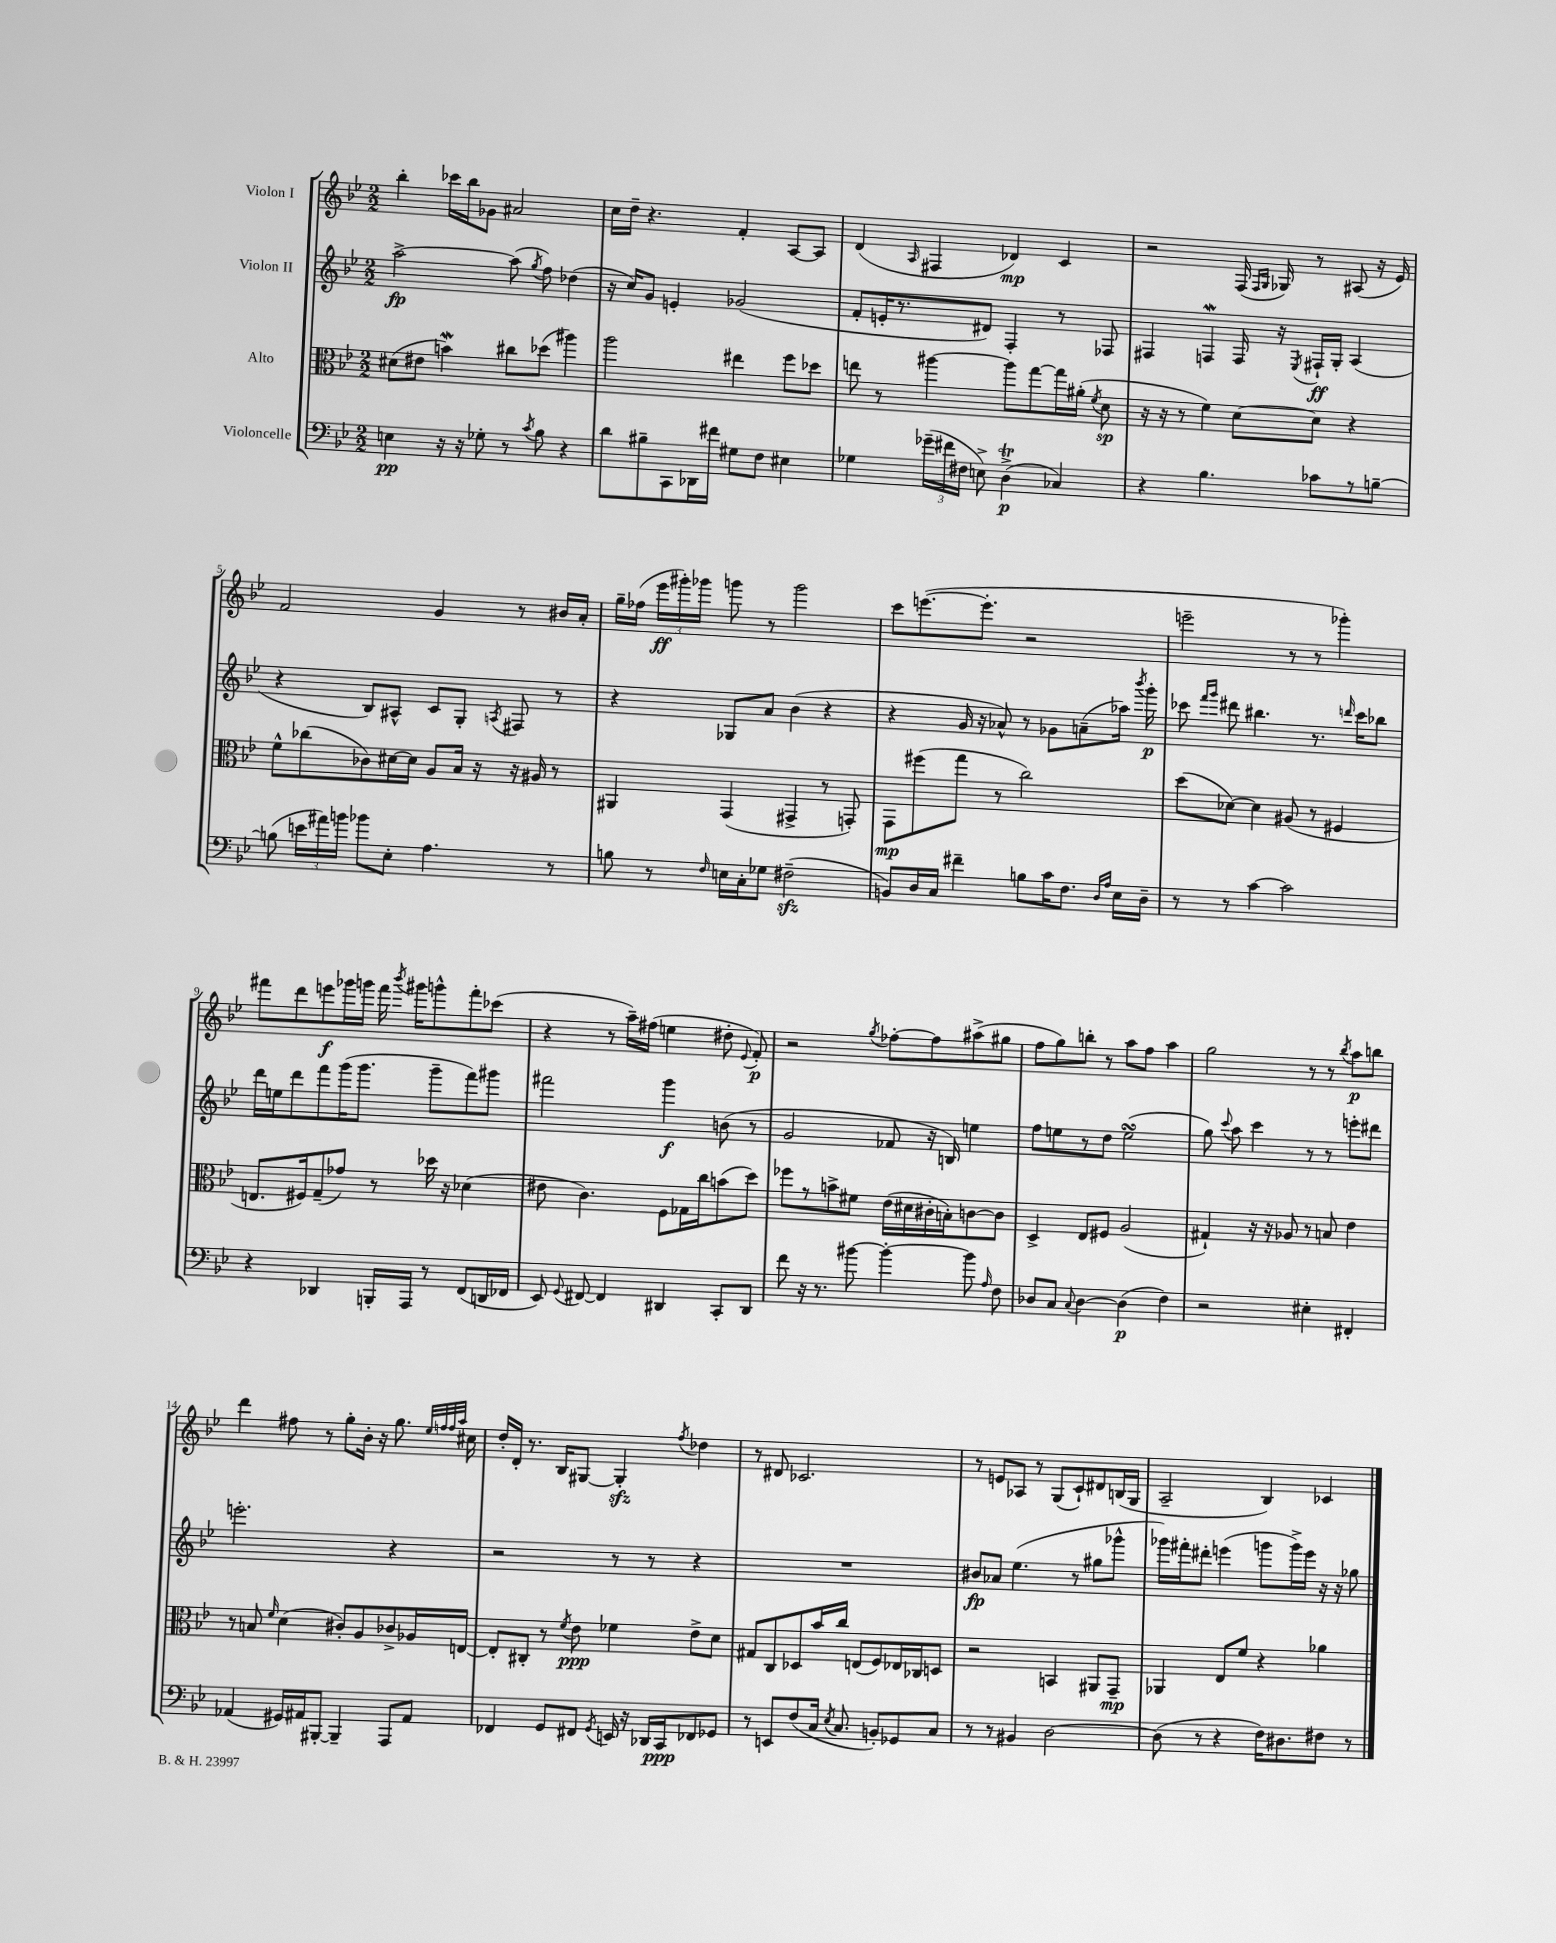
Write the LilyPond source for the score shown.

<<
\new StaffGroup <<
\new Staff = "s0" \with { instrumentName = "Violon I" } {
    \clef treble \key bes \major \numericTimeSignature \time 2/2
    \autoBeamOff bes''4-. ces'''16[ bes''16 ges'8] ais'2 |
    c''16[ d''16]-- r4. f'4-. a8[~ a8] |
    d'4( \grace { a16 } fis4 des'4\mp) c'4 |
    r2 f16( \grace { f16[ g16] } ges16) r8 ais8( r16 ees'16) |
    f'2 g'4 r8 bis'16[ a'16]-. |
    g''16[-- fes''16]( \tuplet 3/2 { ees'''16[\ff gis'''16-.) ges'''16] } g'''8 r8 g'''2 |
    c'''8[ e'''8.~( e'''8.]-. r2 |
    e'''2-- r8 r8 ges'''4-.) |
    fis'''8[ d'''8 e'''8\f ges'''16 g'''16] fis'''16 \acciaccatura { bes'''8 } gis'''16[ g'''8-^ fis'''8-. ces'''8]( |
    r4 r8 a''16[--) fis''16]( e''4 dis''8-. \appoggiatura { ees'8 } f'8-.\p) |
    r2 \acciaccatura { g''8 } fes''8[~-. fes''8 ais''8->( gis''8] |
    f''8[ g''8) b''8]-. r8 a''8[ f''8] a''4 |
    g''2 r8 r8 \acciaccatura { bes''8 } a''8[\p b''8] |
    d'''4 fis''8 r8 g''8[-. bes'16]-. r16 g''8. \grace { ees''32[ f''32 f''32 a''32] } cis''16 |
    d''16[-. d'16]-. r8. bes16[ gis8]~ gis4-.\sfz \acciaccatura { f''8 } des''4 |
    r8 dis'8 ces'2. |
    r8 e'8[ aes8] r8 g8[( c'8-!) dis'8 b16( g16] |
    a2-- bes4) ces'4 \bar "|." |
}
\new Staff = "s1" \with { instrumentName = "Violon II" } {
    \clef treble \key bes \major \numericTimeSignature \time 2/2
    \autoBeamOff a''2~->\fp a''8( \acciaccatura { g''8 } f''8) des''4( |
    r16 c''16[) g'8] e'4-. ges'2( |
    f'8[-. e'16-. r8. dis'8]) f4-. r8 fes8 |
    fis4 f4\mordent f16 r16 \acciaccatura { ees8 } fis16[-!\ff g16]-. a4( |
    r4 bes8[) ais8]-^ c'8[ g8]-. \acciaccatura { a8 } fis8 r8 |
    r4 ges8[ a'8] bes'4( r4 |
    r4 g'16 r16 aes'8-^) r8 ges'8[ a'8--( aes''16]) \acciaccatura { bes'''8 } g'''16-.\p |
    ces'''8 \grace { f'''16[ g'''16] } dis'''8 bis''4. r8. \grace { d'''16 } ces'''16[ bes''8] |
    d'''16[ e''16 d'''8 f'''8 g'''16( g'''8.] g'''8[-- f'''8) gis'''8] |
    fis'''2 g'''4\f b'8( r8 |
    g'2 fes'8 r16 b16) e''4 |
    f''8[ e''8 r8 d''8] e''2\turn( |
    g''8) \appoggiatura { c'''8 } a''8 c'''4 r8 r8 e'''8[-. dis'''8] |
    e'''2.-. r4 |
    r2 r8 r8 r4 |
    R1 |
    bis'8[\fp aes'8] ees''4.( r8 gis''8[ ges'''8]-^ |
    ges'''16[) fis'''16-. dis'''8]-. e'''4( g'''8[ g'''16->) e'''16] r16 r16 ges''8 \bar "|." |
}
\new Staff = "s2" \with { instrumentName = "Alto" } {
    \clef alto \key bes \major \numericTimeSignature \time 2/2
    \autoBeamOff dis'8[( eis'8] b'4\mordent) cis''8[ des''8]( ais''4) |
    a''2 eis''4 f''8[ des''8] |
    e''8 r8 ais''4~ ais''8[ g''8~ g''16 ais'16]-.( \acciaccatura { f'8 } d'8\sp |
    r16 r16 r8 f'4) d'8[~ d'8] r4 |
    f'8[-^ ces''8( ces'8) dis'16~ dis'16] a8[ bes16] r16 r16 ais16 r8 |
    ais,4 g,4( gis,4-> r8 g,8-.) |
    g,8[\mp fis''8( g''8] r8 c''2) |
    d''8[( des'8]~) des'4 ais8( r8 fis4 |
    e8.[ fis16) g8--( ges'8]) r8 des''16 r16 des'4( |
    eis'8 c'4.) f8[ ges16 c''16 b'8( d''8]) |
    fes''8[ r8 b'8-> fis'8] ees'16[( dis'16 cis'16-. b16-.) c'8~ c'8] |
    d4-> ees8[ fis8] a2( |
    gis4-!) r16 r16 aes8 r8 b8 ees'4 |
    r8 b8 \grace { f'16 } d'4( cis'8[-.) a8 ces'8-> aes16 e16]~ |
    e8[-. cis8]-. r8 \acciaccatura { f'8 } ees'8\ppp fes'4 ees'8[-> d'8] |
    gis8[ c8 des8 bes'16 c''16] e8[( f8) ees16 ces16 d8] |
    r2 b,4 ais,8[ g,8]--\mp |
    aes,4 ees8[ f'8] r4 aes'4 \bar "|." |
}
\new Staff = "s3" \with { instrumentName = "Violoncelle" } {
    \clef bass \key bes \major \numericTimeSignature \time 2/2
    \autoBeamOff e4\pp r16 r16 ges8-. r8 \acciaccatura { c'8 } bes8 r4 |
    d'8[ bis8-- c,8 des,16 fis'16] gis8[ f8] eis4 |
    ges4 \tuplet 3/2 { ges'16[--( fis'16 fis16] } e8->) d4->\trill\p( ces4) |
    r4 bes4. ces'8[ r8 b8]~-- |
    b8( \tuplet 3/2 { e'16[ ais'16) b'16] } bes'8[ ees8]-. a4. r8 |
    b8 r8 \grace { f16 } e16[ c16-. ges8] fis2--\sfz( |
    b,8[) d16 c16] fis'4-- b8[ c'16 f8.] \grace { d16[ a16] } ees16[ d16]-- |
    r8 r8 c'4~ c'2 |
    r4 des,4 b,,16[-. a,,16] r8 f,8[( d,16 fes,16] |
    ees,8) \appoggiatura { g,8 } fis,8~ fis,4 dis,4 c,8[-. dis,8] |
    f'8 r16 r8. bis'8~ bis'4~-. bis'8 \grace { a16 } f8 |
    des8[ c8] \appoggiatura { c8 } des4~ des4\p( f4) |
    r2 eis4-. fis,4-. |
    aes,4( gis,16[) ais,16 bis,,8]~-. bis,,4-- a,,8[ ais,8] |
    fes,4 g,8[ fis,8] \acciaccatura { g,8 } e,16 r16 des,16[ c,16\ppp fes,8 ges,8] |
    r8 e,8[ f8( c16] \acciaccatura { ees8 } c8. b,8[-.) ges,8 c8] |
    r8 r8 bis,4 d2~ |
    d8( r8 r4 f16[) dis8. fis8] r8 \bar "|." |
}
>>
>>
